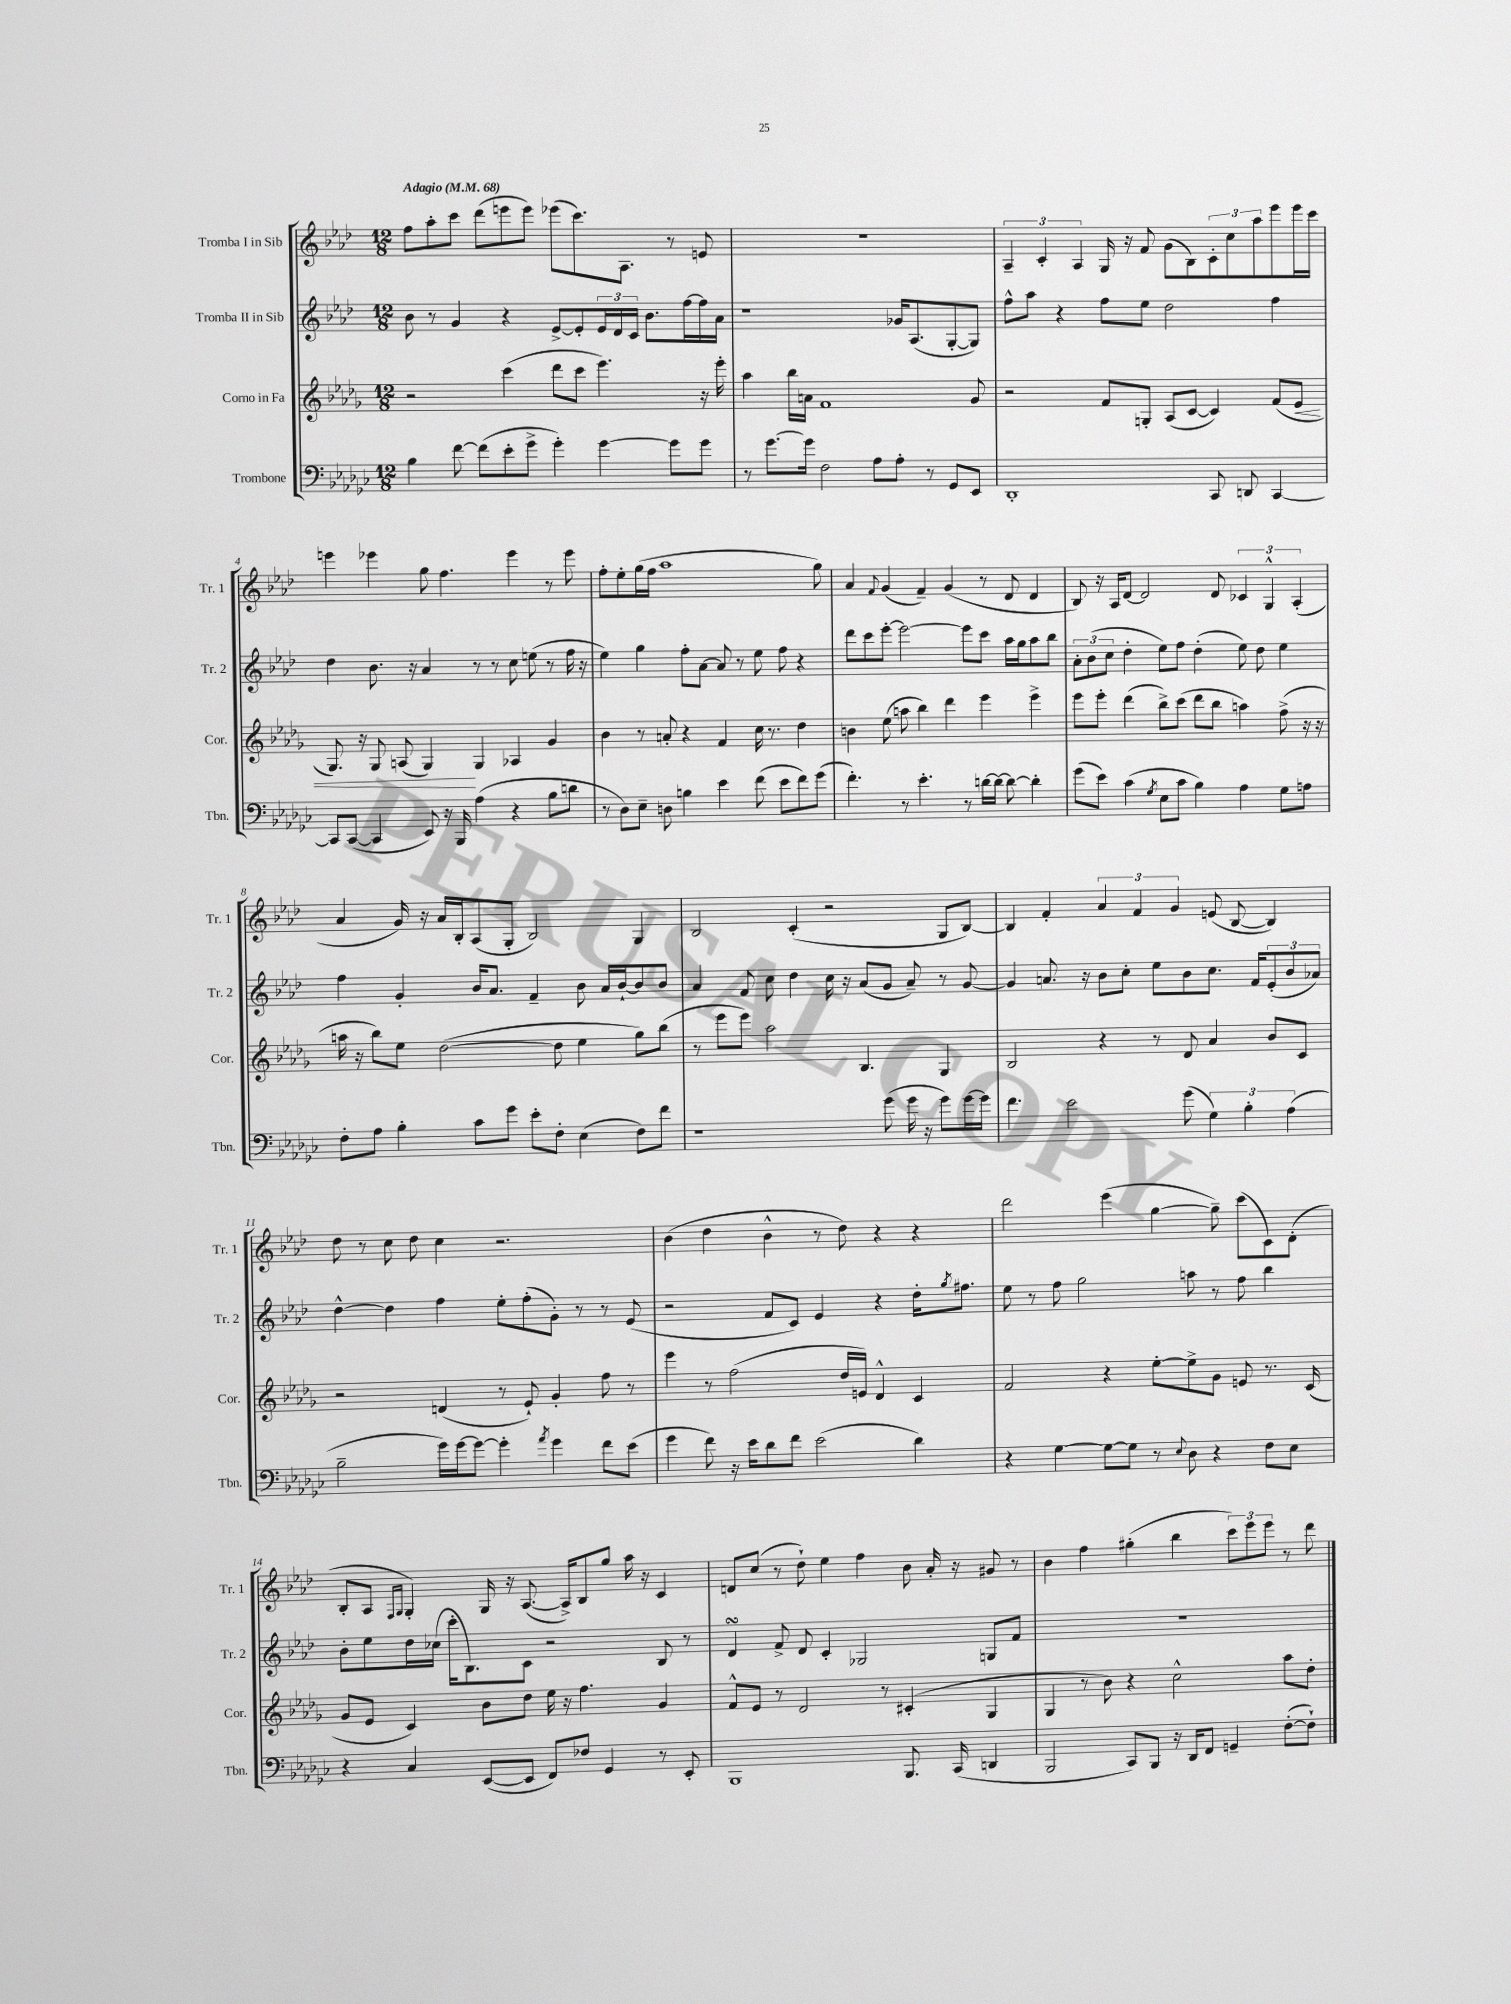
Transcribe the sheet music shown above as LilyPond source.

<<
\new StaffGroup <<
\new Staff = "s0" \with { instrumentName = "Tromba I in Sib" shortInstrumentName = "Tr. 1" } {
    \clef treble \key aes \major \numericTimeSignature \time 12/8 \tempo "Adagio" 4 = 68
    f''8 aes''8-. c'''8 des'''8( e'''8 e'''8) ees'''8( c'''8.) aes8. r8 e'8 |
    R1. |
    \tuplet 3/2 { aes4-- c'4-. aes4 } g16 r16 f'8 g'8( bes8) \tuplet 3/2 { c'8-. c''8 aes''8 } ees'''8 ees'''16 c'''16 |
    e'''4 ees'''4 g''8 f''4. ees'''4 r8 ees'''8 |
    f''8-. ees''8-. g''16( f''16 aes''1 g''8) |
    aes'4 \appoggiatura { f'8 } g'4( f'4--) g'4( r8 des'8 des'4 |
    bes8) r16 aes16 des'8~ des'2 des'8 \tuplet 3/2 { ces'4 g4-^ aes4-.( } |
    aes'4 g'16) r16 aes'16 bes16-. aes8( g8-. bes2) g4 |
    bes2 c'4-.( r2 g8 bes8~) |
    bes4 f'4-. \tuplet 3/2 { aes'4 f'4 g'4 } e'8( bes8~ bes4) |
    des''8 r8 c''8 des''8 c''4 r2. |
    bes'4( des''4 bes'4-^ r8 des''8) r4 r4 |
    des'''2 ees'''4( g''4~ g''8--) c'''8( c'8) des'8-.( |
    bes8-. aes8 \grace { f16 g16 } g4-.) g16 r16 aes8.~( aes16->) bes8 g''8 aes''16 r16 c'4 |
    d'8 c''8( r8 des''8-!) ees''4 f''4 bes'8 aes'16-. r16 gis'8 r8 |
    bes'4 f''4 gis''4-.( bes''4 \tuplet 3/2 { c'''8) ees'''8 ees'''8 } r8 des'''8 \bar "|." |
}
\new Staff = "s1" \with { instrumentName = "Tromba II in Sib" shortInstrumentName = "Tr. 2" } {
    \clef treble \key aes \major \numericTimeSignature \time 12/8
    bes'8 r8 g'4 r4 ees'8~-> ees'8-. \tuplet 3/2 { ees'16 des'16 c'16 } bes'8. f''16~ f''16 aes'16 |
    r1 ges'16 aes8.( g8~-. g8) |
    f''8-^ aes''8 r4 f''8 ees''8 des''2 f''4 |
    des''4 bes'8. r16 aes'4 r8 r8 c''8 e''8( r8 f''16 r16 |
    ees''4) g''4 f''8-. aes'8~ aes'8 r8 ees''8 f''8 r4 |
    des'''8 c'''8 ees'''8~-. ees'''2~ ees'''8 c'''8 aes''16 g''16 aes''8 bes''8 |
    \tuplet 3/2 { aes'8-. bes'8( c''8 } des''4-. ees''8) f''8 des''4-.( ees''8) des''8 ees''4 |
    f''4 g'4-. bes'16 aes'8. f'4-- bes'8 aes'16 bes'16~-! bes'8 bes'8 |
    aes'4 f'8 c''8 des''4 c''16 r16 aes'8( g'8 aes'8--) r8 g'8~ |
    g'4 a'8. r16 bes'8 c''8-. ees''8 bes'8 c''8. f'16 \tuplet 3/2 { ees'8-.( bes'8 aes'8) } |
    des''4~-^ des''4 f''4 ees''8-. f''8-.( g'8-.) r8 r8 ees'8( |
    r2 f'8 c'8) ees'4 r4 des''16-. \acciaccatura { g''8 } fis''8. |
    ees''8 r8 f''8 g''2 a''8 r8 f''8 bes''4 |
    bes'8-. ees''8 des''16 ces''16( c'''16-. bes8.) c'8 r2 bes8 r8 |
    des'4\turn f'8-> des'8 c'4-. ges2 g8 f'8 |
    R1. \bar "|." |
}
\new Staff = "s2" \with { instrumentName = "Corno in Fa" shortInstrumentName = "Cor." } {
    \clef treble \key des \major \numericTimeSignature \time 12/8
    r2 c'''4( des'''8 c'''8 ees'''4.) r16 ees'''16-. |
    aes''4 bes''16 a'16 f'1 ges'8 |
    r2 f'8 g8-. aes8( c'8~ c'4) f'8( ees'8\< |
    ges8.) r16 ges8 a8( ges4\!) ges4 aes4 ges'4 |
    bes'4 r8 a'8-. r4 f'4 c''16 r8. des''4 |
    b'4 ees''8( a''8 bes''4) des'''4 ees'''4 ees'''4-> |
    ees'''8 ees'''8-. des'''4( bes''8->) c'''8( des'''8 bes''8 a''4) f''8->( r16 r16 |
    a''16 r16 bes''8) ees''8 des''2~( des''8 ees''4 ges''8) bes''8( |
    r8 ees'''8 ees'''8) aes''2 bes4. ges4 |
    bes2 r4 r8 des'8 aes'4 bes'8 c'8 |
    r2 d'4( r8 ees'8-!) ges'4-. f''8 r8 |
    ees'''4 r8 f''2( des''16 e'16) des'4-^ c'4 |
    f'2 r4 ees''8~-. ees''8-> ges'8 e'8 r8. c'16( |
    ges'8 ees'8 c'4) bes'8 des''8 ees''16 r16 f''4. ges'4 |
    f'8-^ ees'8 r8 des'2 r8 cis'4-.( ges4 |
    ges4 r8 bes'8) r4 c''2-^ aes''8 des''8-. \bar "|." |
}
\new Staff = "s3" \with { instrumentName = "Trombone" shortInstrumentName = "Tbn." } {
    \clef bass \key ges \major \numericTimeSignature \time 12/8
    bes4 f'8~ f'8( ees'8-. ges'8-> ges'4-.) ges'4~ ges'8 ges'8 |
    r8 ges'8.~ ges'16 f2 aes8 aes8-. r8 ges,8 ees,8 |
    des,1-. ces,8 d,8 ces,4~ |
    ces,8 ces,8~( ces,4 ees,8) r16 bes,,16 aes4( r4 bes8 d'8 |
    r8 des8) ees8-- d8 b4 ees'4 f'8( ees'8 f'8) ges'8( |
    f'4.-.) r8 ees'4.-. r8 d'16~ d'16~ d'8~ d'4-. |
    ges'8( ees'8) ces'4( \acciaccatura { ges8 } ees8 ces'8 bes4) aes4 ges8 a8 |
    f8-. aes8 bes4-. ces'8 ges'8 ees'8-. f8-. ees4( f8) f'8 |
    r1 ges'8( ges'16 r16 ges'8) ges'16~ ges'16 |
    f'4. ees'2 ges'8( \tuplet 3/2 { ges4) bes4-. aes4( } |
    bes2-- ges'16) ges'16~ ges'8~ ges'4-. \acciaccatura { aes'8 } ges'4 f'8 ees'8( |
    ges'4 f'8) r16 ees'16 des'8 f'8 ees'2( des'4) |
    r4 ges4~ ges8~ ges8 r8 \appoggiatura { ees8 } des8 r4 f8 ees8 |
    r4 ces4 ees,8~( ees,8 f,8) fes8 ges,4 r8 ees,8-. |
    bes,,1 bes,,8. ces,16( d,4 |
    bes,,2 ces,8) bes,,8 r16 des,16 f,8 g,4-- f8~-.( f8-!) \bar "|." |
}
>>
>>
